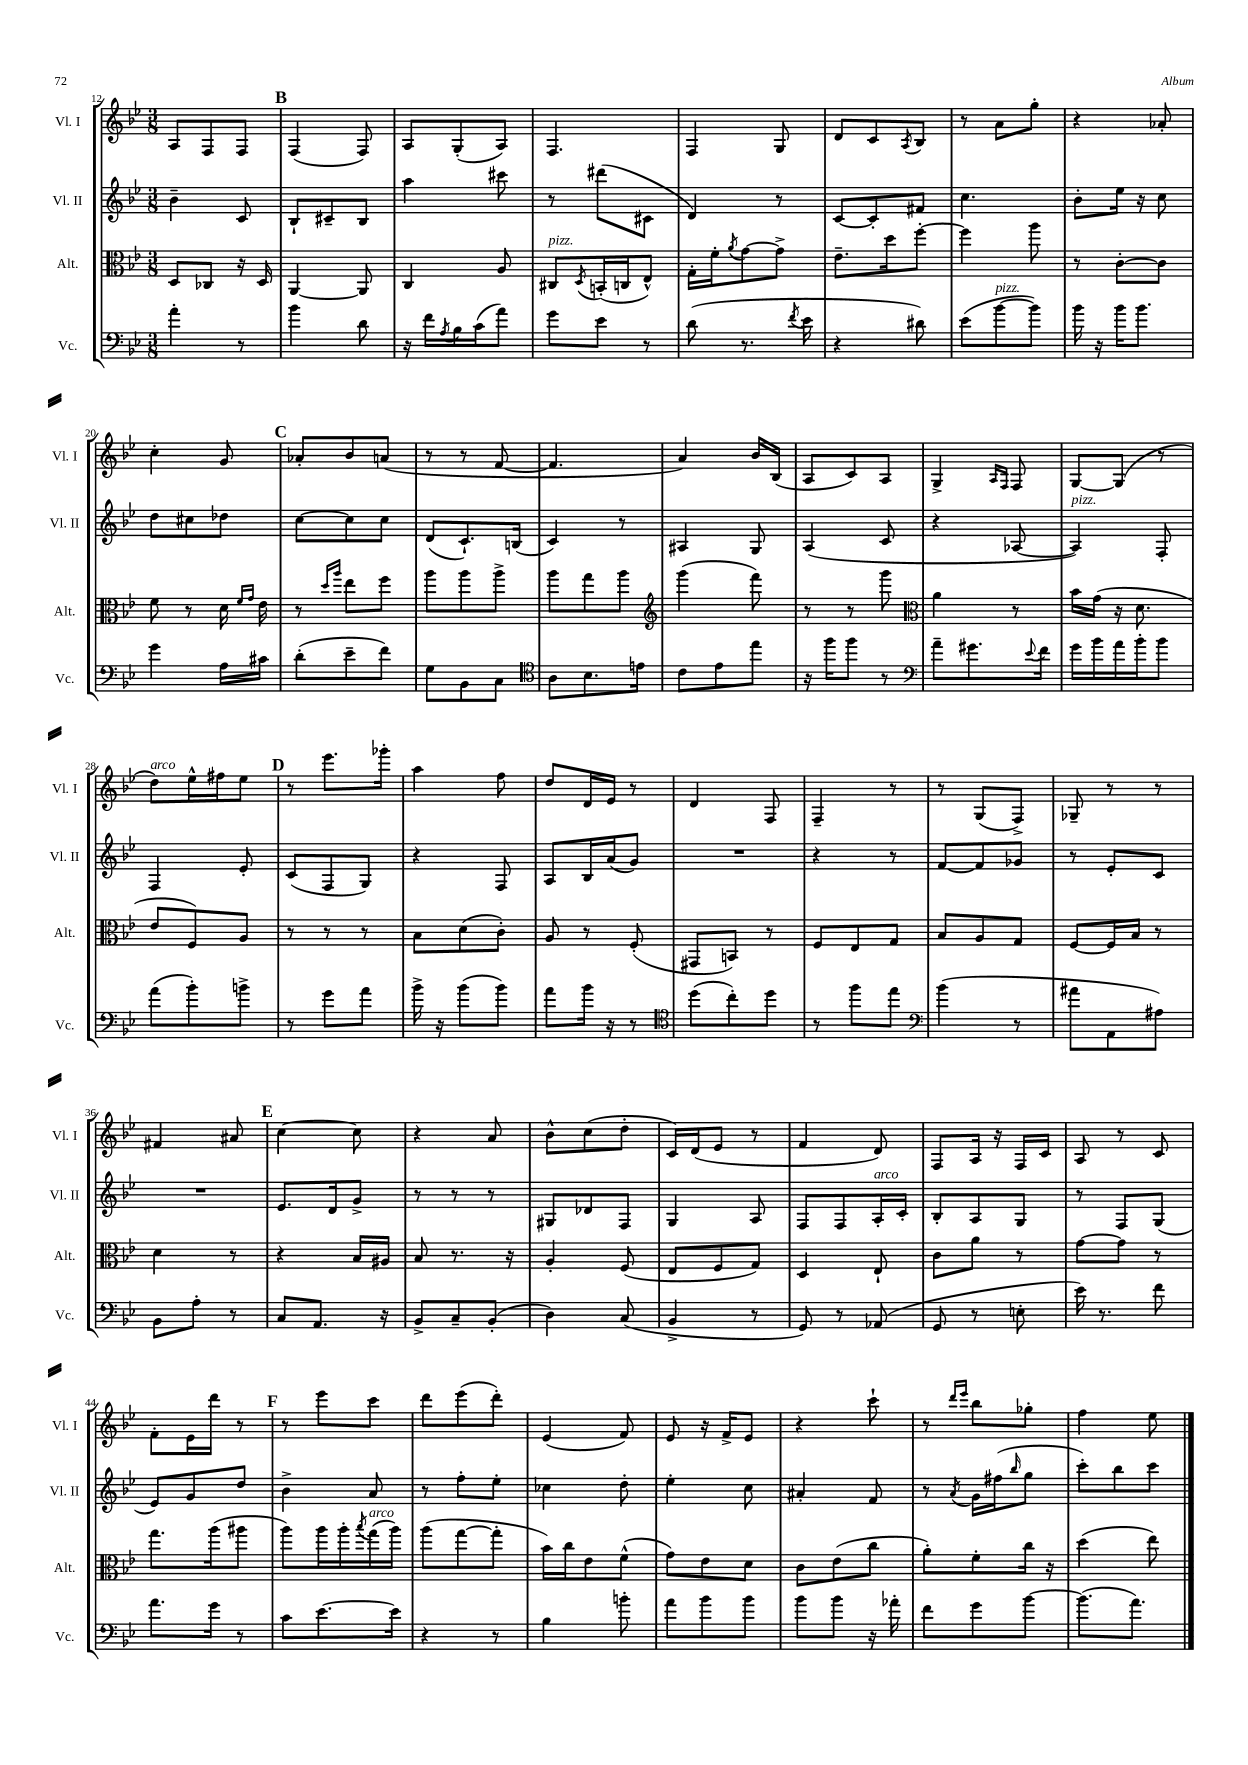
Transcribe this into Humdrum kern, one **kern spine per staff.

**kern	**kern	**kern	**kern
*staff4	*staff3	*staff2	*staff1
*clefF4	*clefC3	*clefG2	*clefG2
*k[b-e-]	*k[b-e-]	*k[b-e-]	*k[b-e-]
*M3/8	*M3/8	*M3/8	*M3/8
4a'	8D	4b-~	8A
.	8C-	.	8F
8r	16r	8c	8F
.	16D	.	.
=	=	=	=
4b-	[4AA	8B-`	(4F
.	.	8c#~	.
8d	8AA]	8B-	8F)
=	=	=	=
16r	4C	4aa	8A
16f	.	.	.
8qA	.	.	.
16B-	.	.	(8G'
(16c	.	.	.
8a)	8A	8ccc#	8A)
=	=	=	=
8g	8C#	8r	4.F
.	8qD	.	.
8e-	(16BB'	(8ddd#	.
.	16C	.	.
8r	8E-^^)	8c#	.
=	=	=	=
(8d	16G'	4d)	4F
.	16f'	.	.
.	8qa	.	.
8.r	[8g	.	.
.	8g^]	8r	8G
8qf	.	.	.
16e-	.	.	.
=	=	=	=
4r	8.e-~	[8c	8d
.	.	8c']	8c
.	16dd	.	.
.	.	.	8qA
8d#)	[8ff'	8f#	8B-
=	=	=	=
(8e-	4ff]	4.cc	8r
[8b-	.	.	8a
8b-])	8aa	.	8gg'
=	=	=	=
16b-	8r	8b-'	4r
16r	.	.	.
16b-	[8c'	16ee-	.
8.b-	.	16r	.
.	8c]	8cc	8a-'
=	=	=	=
4g	8f	8dd	4cc'
.	8r	8cc#	.
16A	16d	8dd-	8g
.	16qqf	.	.
.	16qqg	.	.
16c#	16e-	.	.
=	=	=	=
(8d'	8r	[8cc	8a-'
.	16qqdd	.	.
.	16qqaa	.	.
8e-~	8ee-	8cc]	8b-
8f)	8ff	8cc	(8a
=	=	=	=
8G	8aa	(8d	8r
8BB-	8aa	8.c`)	8r
8C	8aa^	.	[8f
.	.	(16B	.
=	=	=	=
*clefC4	*	*	*
8A	8aa	4c)	4.f]
8.B-	8gg	.	.
.	8aa	8r	.
16e	.	.	.
=	=	=	=
*	*clefG2	*	*
8c	(4ggg	4A#	4a)
8e-	.	.	.
8ee-	8fff)	8G	16b-
.	.	.	(16B-
=	=	=	=
16r	8r	(4A	8A
16ff	.	.	.
8ff	8r	.	8c)
8r	8ggg	8c	8A
=	=	=	=
*clefF4	*clefC3	*	*
8a~	4a	4r	4G^
8.g#	.	.	.
.	.	.	16qqA
.	.	.	16qqF
.	8r	[8A-	8F
8qqe-	.	.	.
16f	.	.	.
=	=	=	=
16g	16b-	4A-])	[8G
16b-	(16g	.	.
16a	16r	.	(8G]
16b-'	8.d	.	.
8b-	.	8F'	8r
=	=	=	=
(8a	8e-	4F	8dd)
8b-')	8F)	.	16ee-^^
.	.	.	16ff#
8b^	8A	8e-'	8ee-
=	=	=	=
8r	8r	(8c	8r
8g	8r	8F	8.eee-
8a	8r	8G)	.
.	.	.	16ggg-'
=	=	=	=
16b-^	8B-	4r	4aa
16r	.	.	.
(8b-	(8d	.	.
8b-)	8c')	8F	8ff
=	=	=	=
8a	8A	8A	8dd
16b-	8r	16B-	16d
16r	.	(16a	16e-
8r	(8F'	8g)	8r
=	=	=	=
*clefC4	*	*	*
(8dd	8GG#	4.r	4d
8cc')	8BB)	.	.
8dd	8r	.	8F
=	=	=	=
8r	8F	4r	4F~
8ff	8E-	.	.
8ee-	8G	8r	8r
=	=	=	=
*clefF4	*	*	*
(4b-	8B-	[8f	8r
.	8A	8f]	(8G
8r	8G	8g-	8F^)
=	=	=	=
8a#	[8F	8r	8G-~
8AA	16F]	8e-'	8r
.	16B-	.	.
8A#)	8r	8c	8r
=	=	=	=
8BB-	4d	4.r	4f#
8A'	.	.	.
8r	8r	.	8a#
=	=	=	=
8C	4r	8.e-	[4cc
8.AA	.	.	.
.	.	16d	.
.	16B-	8g^	8cc]
16r	16A#	.	.
=	=	=	=
8BB-^	8B-	8r	4r
8C~	8.r	8r	.
(8BB-'	.	8r	8a
.	16r	.	.
=	=	=	=
4D)	4A'	8G#	8b-^^
.	.	8d-	(8cc
(8C	(8F	8F	8dd'
=	=	=	=
4BB-^	8E-	4G	16c)
.	.	.	(16d
.	8F	.	8e-
8r	8G)	8A	8r
=	=	=	=
8GG)	4D	8F	4f
8r	.	8F	.
(8AA-	8E-`	16A'	8d)
.	.	16c'	.
=	=	=	=
8GG	8c	8B-'	8F
8r	8a	8A	16A
.	.	.	16r
8E'	8r	8G	16F
.	.	.	16c
=	=	=	=
16e-)	[8g	8r	8A
8.r	.	.	.
.	8g]	8F	8r
8f	8r	(8G	8c
=	=	=	=
8.a	8.gg	8e-)	8f'
.	.	8g	16e-
16g	(16aa	.	16ddd
8r	8aa#	8dd	8r
=	=	=	=
8c	8aa)	4b-^	8r
[8.e-	16aa	.	8eee-
.	16aa'	.	.
.	8qbb-	.	.
.	(16gg	8a	8ccc
16e-]	16aa)	.	.
=	=	=	=
4r	(8aa	8r	8ddd
.	[8gg	8ff'	(8eee-
8r	8gg']	8ee-'	8ddd')
=	=	=	=
4B-	16b-)	4cc-	(4e-
.	16cc	.	.
.	8e-	.	.
8b'	(8f^^	8dd'	8f)
=	=	=	=
8a	8g)	4ee-'	8e-
8b-	8e-	.	16r
.	.	.	16f^
8b-	8d	8cc	8e-
=	=	=	=
8b-	8c	4a#'	4r
8b-	(8e-	.	.
16r	8cc	8f	8ccc`
16a-'	.	.	.
=	=	=	=
8f	8a')	8r	8r
.	.	.	16qqddd
.	.	8qa	16qqeee-
8g	8f'	16g	8bb-
.	.	(16ff#	.
.	.	16qqbb-	.
[8b-	16cc	8gg	8gg-'
.	16r	.	.
=	=	=	=
(8.b-]	(4dd	8ccc')	4ff
.	.	8bb-	.
8.a)	.	.	.
.	8ee-)	8ccc	8ee-
==	==	==	==
*-	*-	*-	*-
